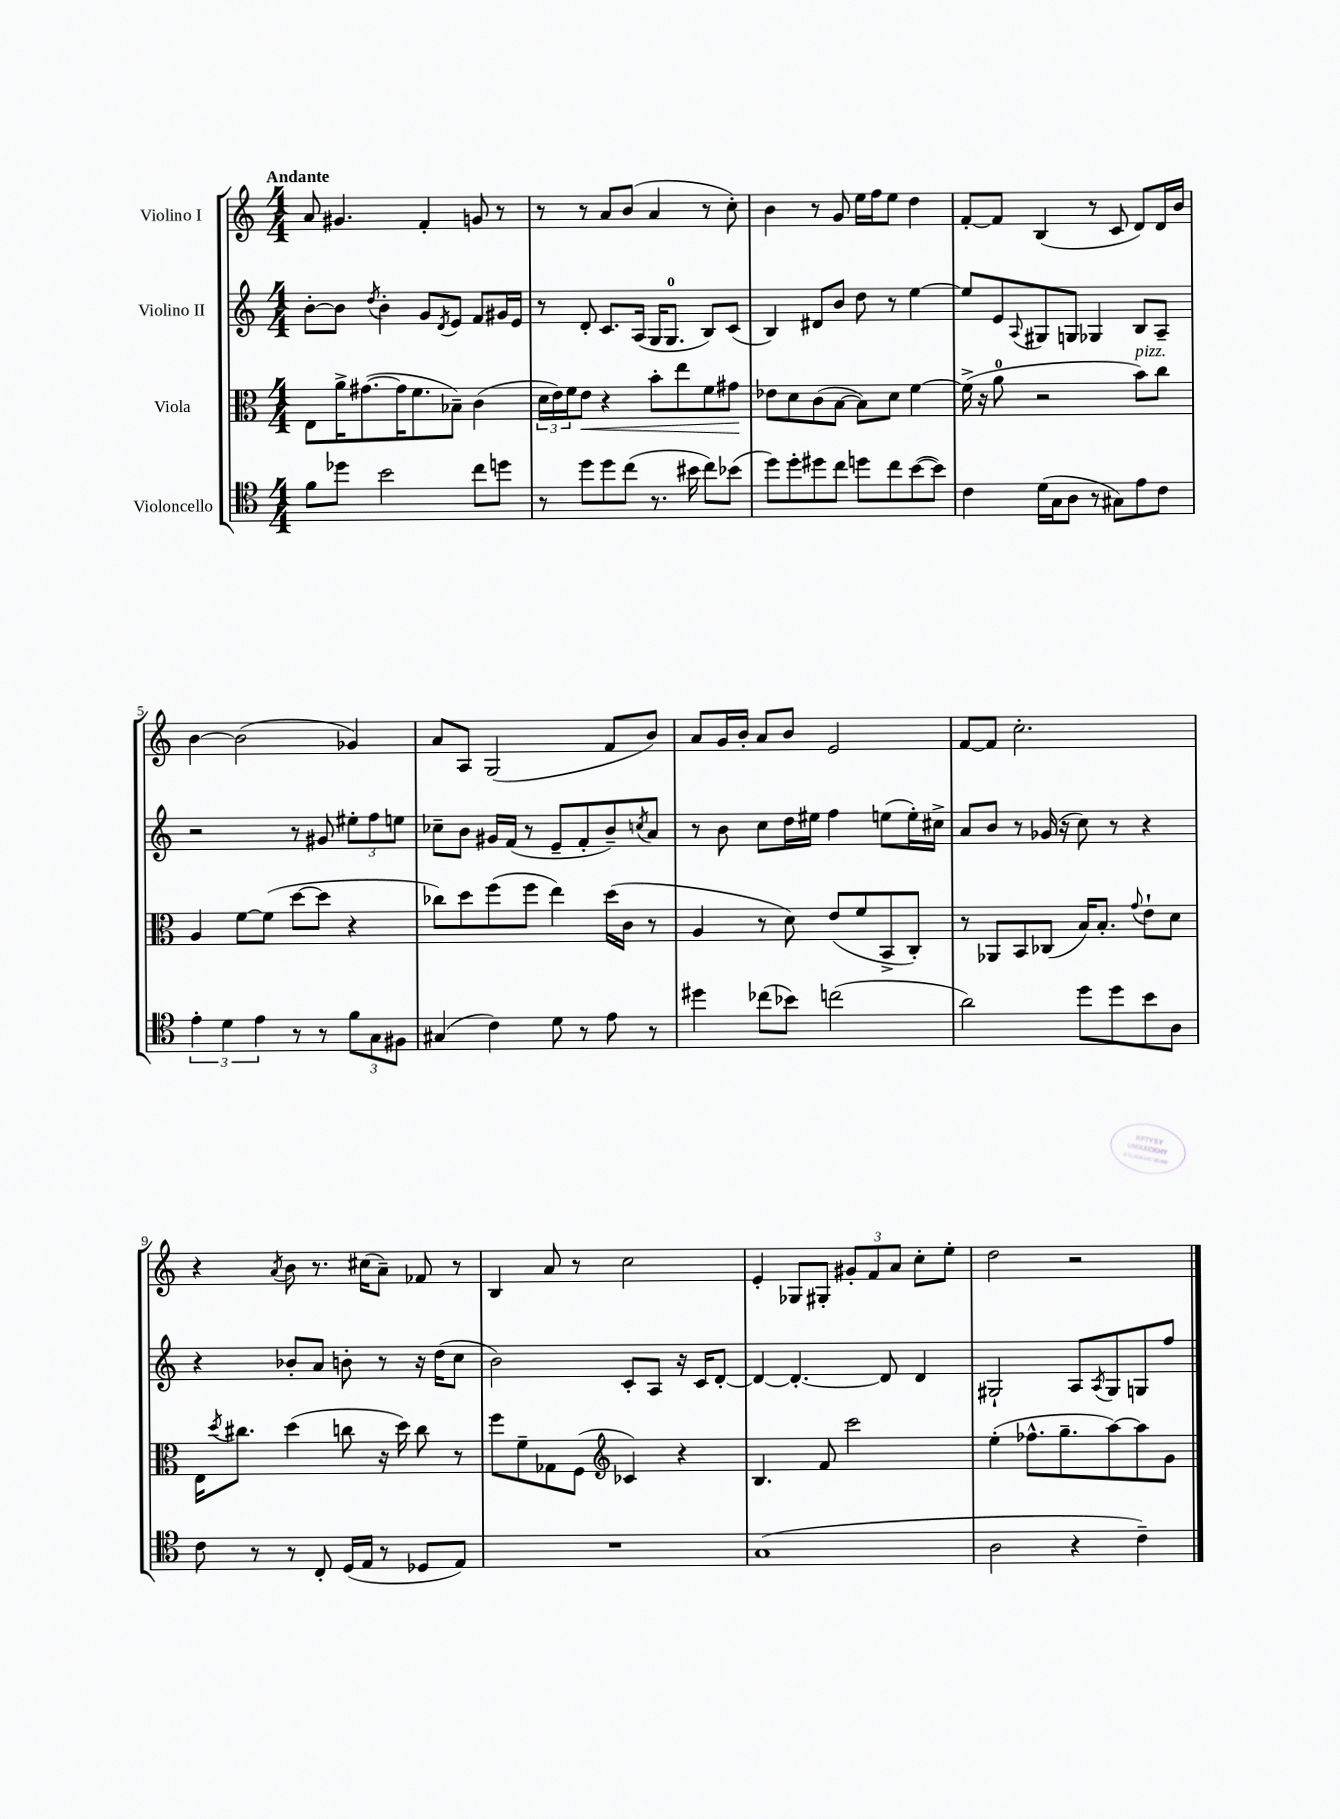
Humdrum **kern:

**kern	**kern	**dynam	**kern	**kern
*part4	*part3	*part3	*part2	*part1
*staff4	*staff3	*staff3	*staff2	*staff1
*I"Violoncello	*I"Viola	*	*I"Violino II	*I"Violino I
*clefC4	*clefC3	*	*clefG2	*clefG2
*k[]	*k[]	*	*k[]	*k[]
*M4/4	*M4/4	*	*M4/4	*M4/4
=1	=1	=1	=1	=1
!	!	!	!	!LO:TX:a:B:t=Andante
8f\L	8E\L	.	[8b'\L	8a/
8dd-X\J	16a^\K	.	8b\J]	4.g#X/
.	([8.g#X\	.	.	.
.	.	.	8qdd/	.
2b\	.	.	4b'\	.
.	16g#\K]	.	.	.
.	8.f\	.	.	.
.	.	.	8g/L	4f'/
.	.	.	8qd/	.
.	8B-X~\J)	.	8e/J	.
8cc\L	(4c\	.	8f/L	8gn/
8ddn\J	.	.	16g#X/L	8r
.	.	.	16e/JJ	.
=2	=2	=2	=2	=2
8r	24d\LL	.	8r	8r
.	24e\)	.	.	.
.	24f\J	.	.	.
!	!	!LO:HP:b	!	!
8dd\L	8e\J	<	8d'/	8r
8dd\	4r	.	8.c/L	8a/L
(8cc\J	.	.	.	(8b/J
.	.	.	(16A/Jk	.
8.r	8b'\L	.	16G/KL	4a/
.	.	.	8.G/J	.
.	8ee\	.	.	.
16b#X\	.	.	.	.
8cc\L)	8f\	.	8B/L)	8r
(8b-X\J	8g#X\J	.	(8c/J	8cc'\)
.	.	[	.	.
=3	=3	=3	=3	=3
8dd\L)	8e-X\L	.	4B/)	4b\
8dd'\	8d\	.	.	.
8dd#X\	(8c\	.	8d#X/L	8r
8cc\J	[8B\J	.	8b/J	8g/
8ddn\L	8B\L])	.	8dd\	16ee\LL
.	.	.	.	16ff\J
8cc\	8d\J	.	8r	8ee\J
([8b\	[4f\	.	[4ee\	4dd\
8b\J])	.	.	.	.
=4	=4	=4	=4	=4
4c\	(16f^\]	.	8ee/L]	[8f'/L
.	16r	.	.	.
.	8a\	.	8e/	8f/J]
.	.	.	8qqA/	.
(16d\LL	2r	.	8G#X/	(4B/
16G\J	.	.	.	.
8A\J	.	.	8Gn/J	.
8r	.	.	4G-X/	8r
8G#X\L)	.	.	.	8c/
!	!LO:TX:a:i:t=pizz.	!	!	!
8e\	8b\L)	.	8B/L	8d/L)
8c\J	8cc\J	.	8A~/J	16d/L
.	.	.	.	16b/JJ
!!LO:LB:g=z
=5	=5	=5	=5	=5
6e'\	4A/	.	2r	[4b\
6d\	.	.	.	.
.	[8f\L	.	.	(2b\]
6e\	.	.	.	.
.	(8f\J]	.	.	.
8r	[8dd\L	.	8r	.
8r	8dd\J]	.	8g#X/	.
12f\L	4r	.	12ee#X'\L	4g-X/)
12G\	.	.	12ff\	.
12F#X\J	.	.	12een\J	.
=6	=6	=6	=6	=6
(4G#X/	8cc-X\L)	.	8cc-X~\L	8a/L
.	8dd\	.	8b\J	8A/J
4c\)	(8ff\	.	16g#X/LL	(2G/
.	.	.	(16f/JJ	.
.	8ff\J	.	8r	.
8d\	4ee\)	.	8e~/L	.
8r	.	.	8f'/	.
8e\	(16dd\LL	.	8b~/)	8f/L
.	16c\JJ	.	.	.
.	.	.	8qccn/	.
8r	8r	.	8a/J	8b/J)
=7	=7	=7	=7	=7
4dd#X\	4A/	.	8r	8a/L
.	.	.	8b\	16g/L
.	.	.	.	16b'/JJ
(8cc-X\L	8r	.	8cc\L	8a/L
8b-X\J)	8d\)	.	16dd\L	8b/J
.	.	.	16ee#X\JJ	.
(2ccn\	(8e/L	.	4ff\	2e/
.	8f/	.	.	.
.	8BB^/	.	(8een\L	.
.	8C'/J)	.	16ee'\L)	.
.	.	.	16cc#X^\JJ	.
=8	=8	=8	=8	=8
2a\)	8r	.	8a/L	[8f/L
.	8AA-X/L	.	8b/J	8f/J]
.	8BB/	.	8r	2.cc'\
.	(8C-X/J	.	(16g-X/	.
.	.	.	16r	.
8dd\L	16B/KL)	.	8cc\)	.
.	8.B'/J	.	.	.
8dd\	.	.	8r	.
.	8qqg/	.	.	.
8b\	8e`\L	.	4r	.
8A\J	8d\J	.	.	.
!!LO:LB:g=z
=9	=9	=9	=9	=9
8c\	16E\KL	.	4r	4r
.	8qdd/	.	.	.
.	8.cc#X\J	.	.	.
8r	.	.	.	.
.	.	.	.	8qa/
8r	(4dd\	.	8b-X'/L	8b\
8C'/	.	.	8a/J	8.r
(16D/LL	8ccn\	.	8bn'\	.
16E/JJ	.	.	.	(16cc#X\KL
8r	16r	.	8r	8a~\J)
.	16dd\)	.	.	.
8D-X/L	8cc\	.	16r	8f-X/
.	.	.	(16dd\KL	.
8E/J)	8r	.	8cc\J	8r
=10	=10	=10	=10	=10
1r	8ff\L	.	2b\)	4B/
.	8f~\	.	.	.
.	8G-X\	.	.	8a/
.	(8F\J	.	.	8r
*	*clefG2	*	*	*
.	4c-X/)	.	8c'/L	2cc\
.	.	.	8A/J	.
.	4r	.	16r	.
.	.	.	16c/KL	.
.	.	.	[8d'/J	.
=11	=11	=11	=11	=11
(1G	4.B/	.	4d/_	4e'/
.	.	.	4.d'/_	8G-X/L
.	8f/	.	.	8G#X'/J
.	2ccc\	.	.	12g#X'/L
.	.	.	.	12f/
.	.	.	8d/]	.
.	.	.	.	12a/J
.	.	.	4d/	8cc'\L
.	.	.	.	8ee'\J
=12	=12	=12	=12	=12
2A\	(4ee'\	.	2G#X`/	2dd\
.	8.ff-X^^\L	.	.	.
.	8.gg~\	.	.	.
4r	.	.	8A/L	2r
.	.	.	8qA/	.
.	[8aa\)	.	8G#/	.
4c~\)	8aa\]	.	8Gn/	.
.	8g\J	.	8ff/J	.
==	==	==	==	==
*-	*-	*-	*-	*-
